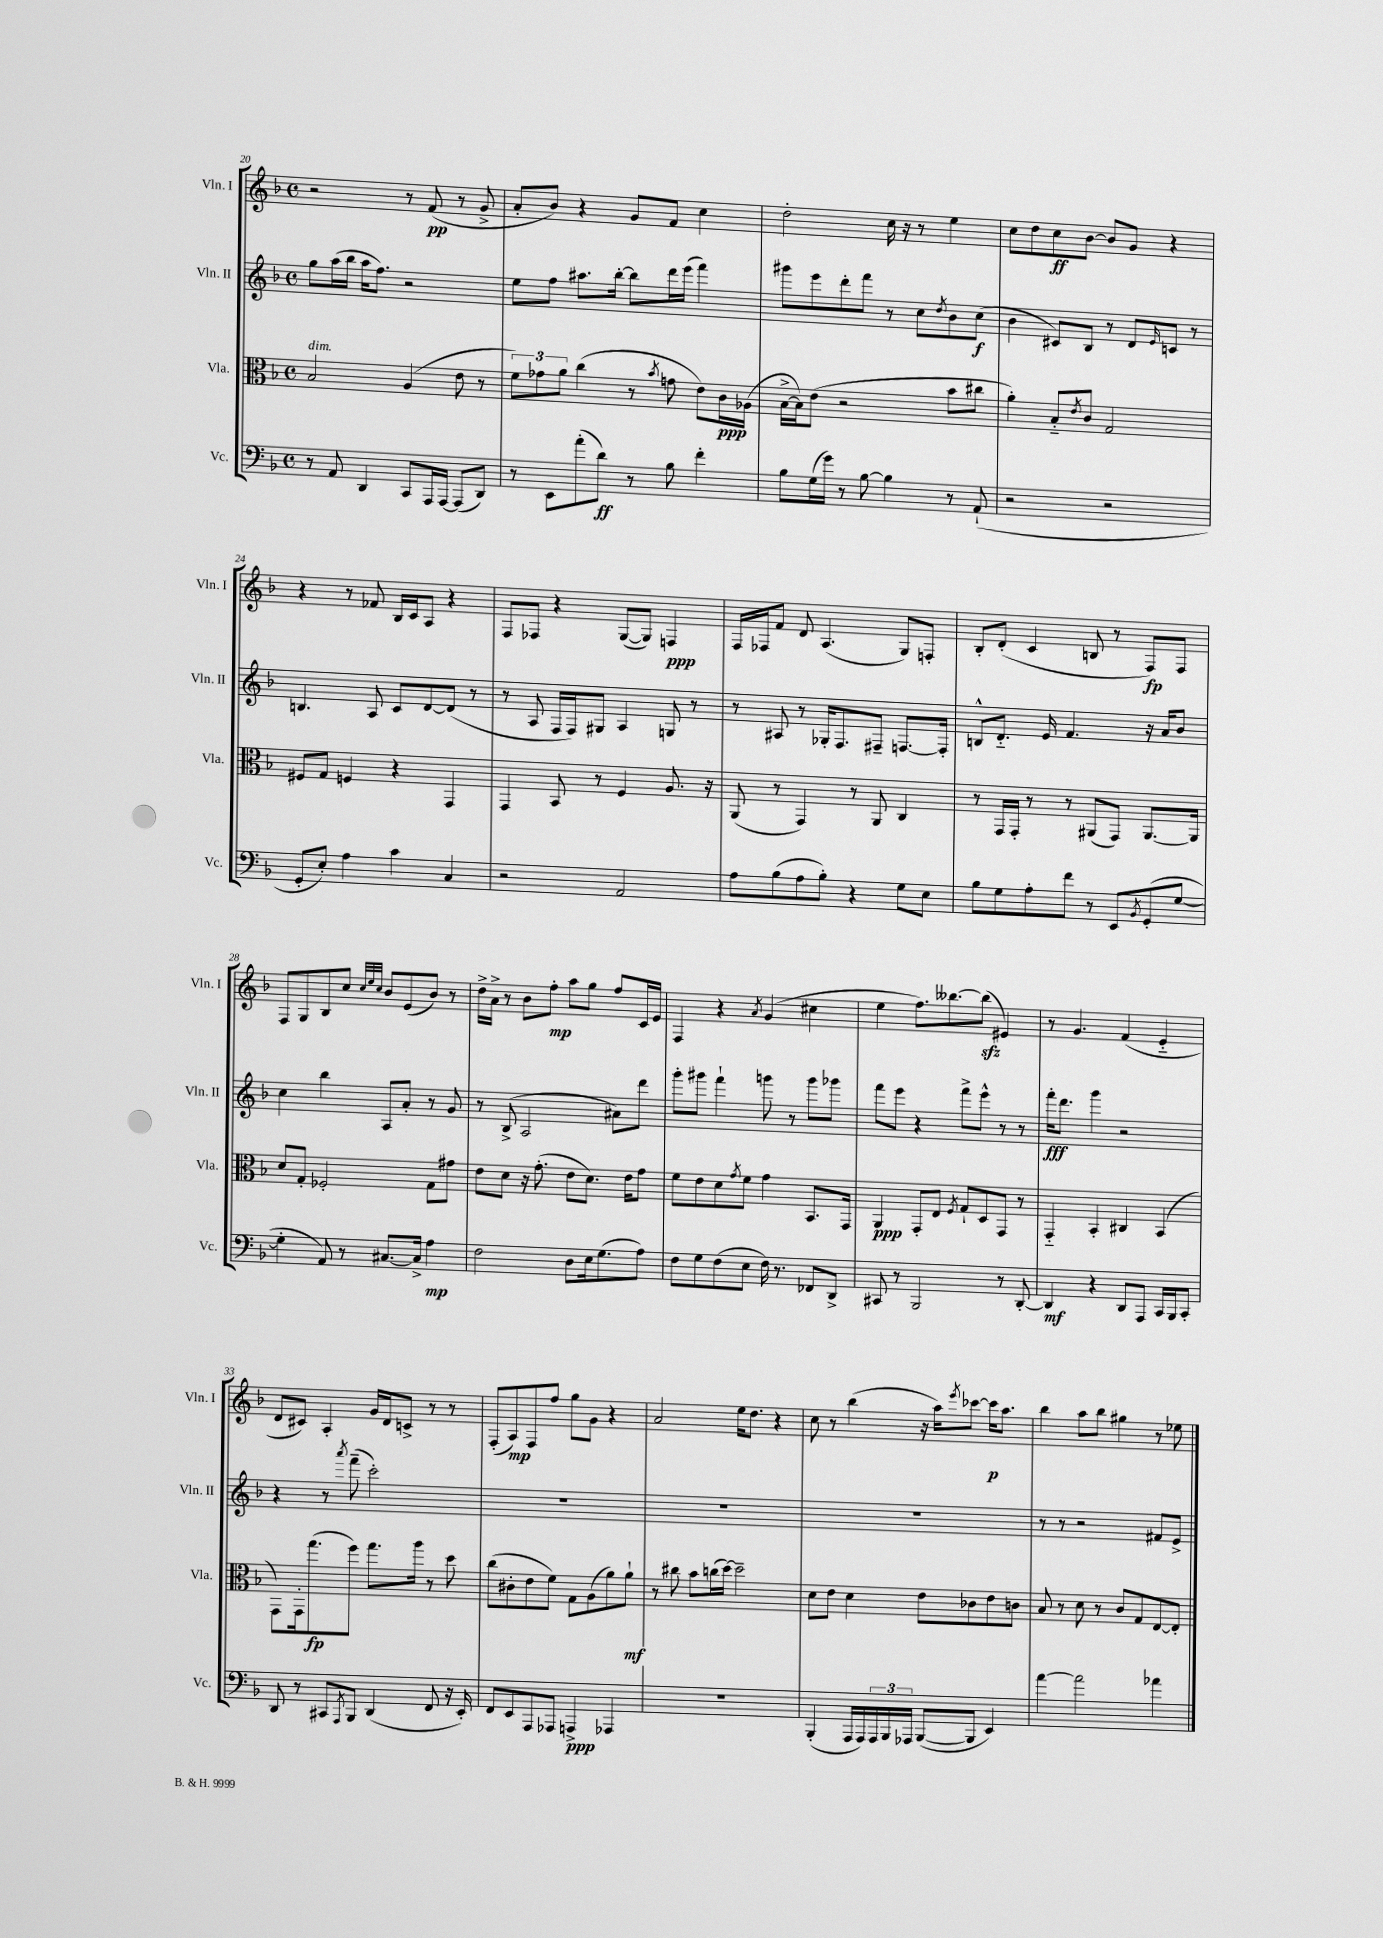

**kern	**dynam	**kern	**dynam	**kern	**dynam	**kern	**dynam
*part4	*part4	*part3	*part3	*part2	*part2	*part1	*part1
*staff4	*staff4	*staff3	*staff3	*staff2	*staff2	*staff1	*staff1
*I"Vc.	*	*I"Vla.	*	*I"Vln. II	*	*I"Vln. I	*
*I'Vc.	*	*I'Vla.	*	*I'Vln. II	*	*I'Vln. I	*
*clefF4	*	*clefC3	*	*clefG2	*	*clefG2	*
*k[b-]	*	*k[b-]	*	*k[b-]	*	*k[b-]	*
*M4/4	*	*M4/4	*	*M4/4	*	*M4/4	*
*met(c)	*	*met(c)	*	*met(c)	*	*met(c)	*
=20	=20	=20	=20	=20	=20	=20	=20
!	!	!LO:TX:a:i:t=dim.	!	!	!	!	!
8r	.	2B-/	.	8gg\L	.	2r	.
8AA/	.	.	.	(16aa\L	.	.	.
.	.	.	.	16bb-\JJ	.	.	.
4DD/	.	.	.	16aa\KL	.	.	.
.	.	.	.	8.ff\J)	.	.	.
8CC/L	.	(4A/	.	2r	.	8r	.
16AAA/L	.	.	.	.	.	(8f/	pp
[16AAA/JJ	.	.	.	.	.	.	.
(8AAA/L]	.	8e\	.	.	.	8r	.
8DD/J)	.	8r	.	.	.	8g^/	.
=21	=21	=21	=21	=21	=21	=21	=21
8r	.	12f\L)	.	8ee\L	.	8a'/L	.
.	.	12g-X\	.	.	.	.	.
8EE\L	.	.	.	8ff\J	.	8b-/J)	.
.	.	12a\J	.	.	.	.	.
(8a'\	.	(4cc\	.	8.aa#X\L	.	4r	.
8d\J)	ff	.	.	.	.	.	.
.	.	.	.	[16bb-'\Jk	.	.	.
8r	.	8r	.	8bb-\L]	.	8g/L	.
.	.	8qb-/	.	.	.	.	.
8B-\	.	8gn\	.	16ddd\L	.	8f/J	.
.	.	.	.	(16eee\JJ	.	.	.
4f'\	.	8e\L)	.	4fff\)	.	4cc\	.
.	.	16c\L	ppp	.	.	.	.
.	.	(16A-X\JJ	.	.	.	.	.
=22	=22	=22	=22	=22	=22	=22	=22
8B-\L	.	[16B-^\LL	.	8ggg#X\L	.	2dd'\	.
.	.	16B-\J])	.	.	.	.	.
(16G\L	.	(8e\J	.	8eee\	.	.	.
16g\JJ)	.	.	.	.	.	.	.
8r	.	2r	.	8ddd'\	.	.	.
[8B-\	.	.	.	8fff\J	.	.	.
4B-\]	.	.	.	8r	.	16cc\	.
.	.	.	.	.	.	16r	.
.	.	.	.	8cc\L	.	8r	.
.	.	.	.	8qdd/	.	.	.
8r	.	8b-\L	.	8b-\	.	4ee\	.
(8AA`/	.	8cc#X\J	.	(8cc\J	f	.	.
=23	=23	=23	=23	=23	=23	=23	=23
2r	.	4a'\)	.	4b-\	.	8cc\L	.
.	.	.	.	.	.	8dd\	.
.	.	8B-/L	.	8c#X/L)	.	8cc\	ff
.	.	8qe/	.	.	.	.	.
.	.	8c/J	.	8B-/J	.	[8b-\J	.
2r	.	2G/	.	8r	.	8b-/L]	.
.	.	.	.	8d/L	.	8g/J	.
.	.	.	.	16qqe/	.	.	.
.	.	.	.	8cn/J	.	4r	.
.	.	.	.	8r	.	.	.
!!LO:LB:g=z
=24	=24	=24	=24	=24	=24	=24	=24
8GG'/L	.	8F#X/L	.	4.Bn/	.	4r	.
8E'/J)	.	8G/J	.	.	.	.	.
4A\	.	4Fn/	.	.	.	8r	.
.	.	.	.	8A/	.	8f-X/	.
4c\	.	4r	.	8c/L	.	16B-/LL	.
.	.	.	.	.	.	16c/J	.
.	.	.	.	[8d/	.	8A/J	.
4C/	.	4GG/	.	(8d/J]	.	4r	.
.	.	.	.	8r	.	.	.
=25	=25	=25	=25	=25	=25	=25	=25
2r	.	4GG/	.	8r	.	8F/L	.
.	.	.	.	8A/	.	8F-X/J	.
.	.	8BB-/	.	16F/LL	.	4r	.
.	.	.	.	16F/J)	.	.	.
.	.	8r	.	8G#X/J	.	.	.
2AA/	.	4F/	.	4A/	.	([8G/L	.
.	.	.	.	.	.	8G/J])	.
.	.	8.A/	.	8Gn/	.	4Fn/	ppp
.	.	.	.	8r	.	.	.
.	.	16r	.	.	.	.	.
=26	=26	=26	=26	=26	=26	=26	=26
8A\L	.	(8AA/	.	8r	.	16F/LL	.
.	.	.	.	.	.	16F-X/J	.
(8B-\	.	8r	.	8A#X/	.	8f/J	.
8A\	.	4GG/)	.	8r	.	8d/	.
8B-'\J)	.	.	.	16G-X'/KL	.	(4.A/	.
.	.	.	.	8.F/	.	.	.
4r	.	8r	.	.	.	.	.
.	.	8AA/	.	8F#X~/J	.	.	.
8G\L	.	4C/	.	[8.Fn/L	.	8G/L)	.
8E\J	.	.	.	.	.	8Fn'/J	.
.	.	.	.	16F'/Jk]	.	.	.
=27	=27	=27	=27	=27	=27	=27	=27
8B-\L	.	8r	.	8Bn^^/L	.	8B-'/L	.
8G\	.	16GG/LL	.	8.d/J	.	(8d'/J	.
.	.	16GG'/JJ	.	.	.	.	.
8A'\	.	8r	.	.	.	4c/	.
.	.	.	.	16e/	.	.	.
8f\J	.	8r	.	4.f/	.	.	.
8r	.	(8AA#X/L	.	.	.	8Bn/	.
8EE/L	.	8GG/J)	.	.	.	8r	.
8qBB-/	.	.	.	.	.	.	.
(8GG'/	.	[8.AA#/L	.	16r	.	8F/L)	fp
.	.	.	.	16a/KL	.	.	.
[8G/J	.	.	.	8b-/J	.	8F/J	.
.	.	16AA#/Jk]	.	.	.	.	.
!!LO:LB:g=z
=28	=28	=28	=28	=28	=28	=28	=28
4G'\]	.	8d/L	.	4cc\	.	8F/L	.
.	.	8G'/J	.	.	.	8G/	.
8AA/)	.	2F-X'/	.	4bb-\	.	8B-/	.
8r	.	.	.	.	.	8cc/J	.
.	.	.	.	.	.	32qqcc/LLL	.
.	.	.	.	.	.	32qqee/	.
.	.	.	.	.	.	32qqcc/JJJ	.
[8.C#X/L	.	.	.	8A/L	.	8b-/L	.
.	.	.	.	8a'/J	.	(8e/	.
16C#^/Jk]	.	.	.	.	.	.	.
4A\	mp	8G\L	.	8r	.	8b-/J)	.
.	.	8g#X\J	.	8g/	.	8r	.
=29	=29	=29	=29	=29	=29	=29	=29
2F\	.	8e\L	.	8r	.	16dd^\LL	.
.	.	.	.	.	.	16a^\JJ	.
.	.	8d\J	.	(8B-^/	.	8r	.
.	.	16r	.	2A/	.	8b-\L	.
.	.	(8.g'\	.	.	.	.	.
.	.	.	.	.	.	8ff'\J	mp
8D\L	.	8e\L	.	.	.	8aa\L	.
16E\k	.	8.d\J)	.	.	.	8gg\J	.
(8.G\	.	.	.	.	.	.	.
.	.	.	.	8a#X\L)	.	8ff/L	.
.	.	16e\KL	.	.	.	.	.
8A\J)	.	8g\J	.	8ddd\J	.	16c/L	.
.	.	.	.	.	.	16e/JJ	.
=30	=30	=30	=30	=30	=30	=30	=30
8F\L	.	8f\L	.	8ggg'\L	.	4F/	.
8G\	.	8e\	.	8ggg#X\J	.	.	.
(8F\	.	8d\	.	4fff`\	.	4r	.
.	.	8qg/	.	.	.	.	.
8E\J	.	8f\J	.	.	.	.	.
.	.	.	.	.	.	8qa/	.
16F\)	.	4g\	.	8gggn\	.	(4g/	.
8.r	.	.	.	.	.	.	.
.	.	.	.	8r	.	.	.
8FF-X/L	.	8.BB-/L	.	8ggg\L	.	4cc#X\	.
8DD^/J	.	.	.	8ggg-X\J	.	.	.
.	.	16GG/Jk	.	.	.	.	.
=31	=31	=31	=31	=31	=31	=31	=31
8CC#X/	.	4AA/	ppp	8fff\L	.	4ee\	.
8r	.	.	.	8eee\J	.	.	.
2BBB-/	.	8GG'/L	.	4r	.	8.ff\L)	.
.	.	8E/J	.	.	.	.	.
.	.	.	.	.	.	[8.bb--X\	.
.	.	8qF/	.	.	.	.	.
.	.	8G`/L	.	8fff^\L	.	.	.
.	.	8D/	.	8eee^^\J	.	(8bb--zz\J]	.
8r	.	8GG/J	.	8r	.	4e#X/)	.
[8DD'/	.	8r	.	8r	.	.	.
=32	=32	=32	=32	=32	=32	=32	=32
4DD/]	mf	4GG/	.	16fff'\KL	fff	8r	.
.	.	.	.	8.ddd\J	.	.	.
.	.	.	.	.	.	4.g/	.
4r	.	4BB-'/	.	4ggg\	.	.	.
8DD/L	.	4C#X/	.	2r	.	(4f/	.
8AAA/J	.	.	.	.	.	.	.
16CC/LL	.	(4BB-/	.	.	.	4e/	.
16BBB-/J	.	.	.	.	.	.	.
8CC'/J	.	.	.	.	.	.	.
!!LO:LB:g=z
=33	=33	=33	=33	=33	=33	=33	=33
8DD/	.	8GG\L)	.	4r	.	8d/L	.
8r	.	16GG'\k	.	.	.	8c#X/J)	.
.	.	(8.gg\	fp	.	.	.	.
8CC#X/L	.	.	.	8r	.	4A'/	.
8qAAA/	.	.	.	8qaaa/	.	.	.
8BBB-/J	.	8ff\J)	.	(8fff~\	.	.	.
(4DD/	.	8.gg\L	.	2ccc'\)	.	16g/LL	.
.	.	.	.	.	.	16d/J	.
.	.	.	.	.	.	8cn^/J	.
.	.	16aa\Jk	.	.	.	.	.
8FF/	.	8r	.	.	.	8r	.
16r	.	8dd\	.	.	.	8r	.
16EE'/)	.	.	.	.	.	.	.
=34	=34	=34	=34	=34	=34	=34	=34
8FF/L	.	(8cc\L	.	1r	.	(8F'/L	.
8EE/	.	8c#X'\	.	.	.	8A/)	mp
8AAA/	.	8e\	.	.	.	8F/	.
8AAA-X/J	.	8f\J)	.	.	.	8ff/J	.
4AAAn^/	ppp	8G\L	.	.	.	8gg\L	.
.	.	(8A\	.	.	.	8g\J	.
4AAA-X/	.	8a\)	.	.	.	4r	.
.	.	8a`\J	mf	.	.	.	.
=35	=35	=35	=35	=35	=35	=35	=35
1r	.	8r	.	1r	.	2a/	.
.	.	8cc#X\	.	.	.	.	.
.	.	8b-\L	.	.	.	.	.
.	.	(16ccn\L	.	.	.	.	.
.	.	[16dd\JJ)	.	.	.	.	.
.	.	2dd~\]	.	.	.	16ee\KL	.
.	.	.	.	.	.	8.dd\J	.
.	.	.	.	.	.	4r	.
=36	=36	=36	=36	=36	=36	=36	=36
(4BBB-'/	.	8d\L	.	1r	.	8cc\	.
.	.	8e\J	.	.	.	8r	.
16AAA/LL	.	4d\	.	.	.	(4bb-\	.
16AAA/)	.	.	.	.	.	.	.
24AAA/	.	.	.	.	.	.	.
24BBB-/	.	.	.	.	.	.	.
24AAA-X/JJ	.	.	.	.	.	.	.
([8BBB-/L	.	8e\L	.	.	.	16r	.
.	.	.	.	.	.	16aa\KL)	.
.	.	.	.	.	.	8qeee/	.
8BBB-/J]	.	8c-X\	.	.	.	[8ccc-X\J	.
4EE/)	.	8e\	.	.	.	16ccc-\KL]	p
.	.	.	.	.	.	8.aa\J	.
.	.	8cn\J	.	.	.	.	.
=37	=37	=37	=37	=37	=37	=37	=37
[4a\	.	8B-/	.	8r	.	4bb-\	.
.	.	8r	.	8r	.	.	.
2a\]	.	8d\	.	2r	.	8aa\L	.
.	.	8r	.	.	.	8bb-\J	.
.	.	8c/L	.	.	.	4gg#X\	.
.	.	8G/	.	.	.	.	.
4a-X\	.	[8E/	.	8f#X/L	.	8r	.
.	.	8E'/J]	.	8e^/J	.	8ee-X\	.
==	==	==	==	==	==	==	==
*-	*-	*-	*-	*-	*-	*-	*-
